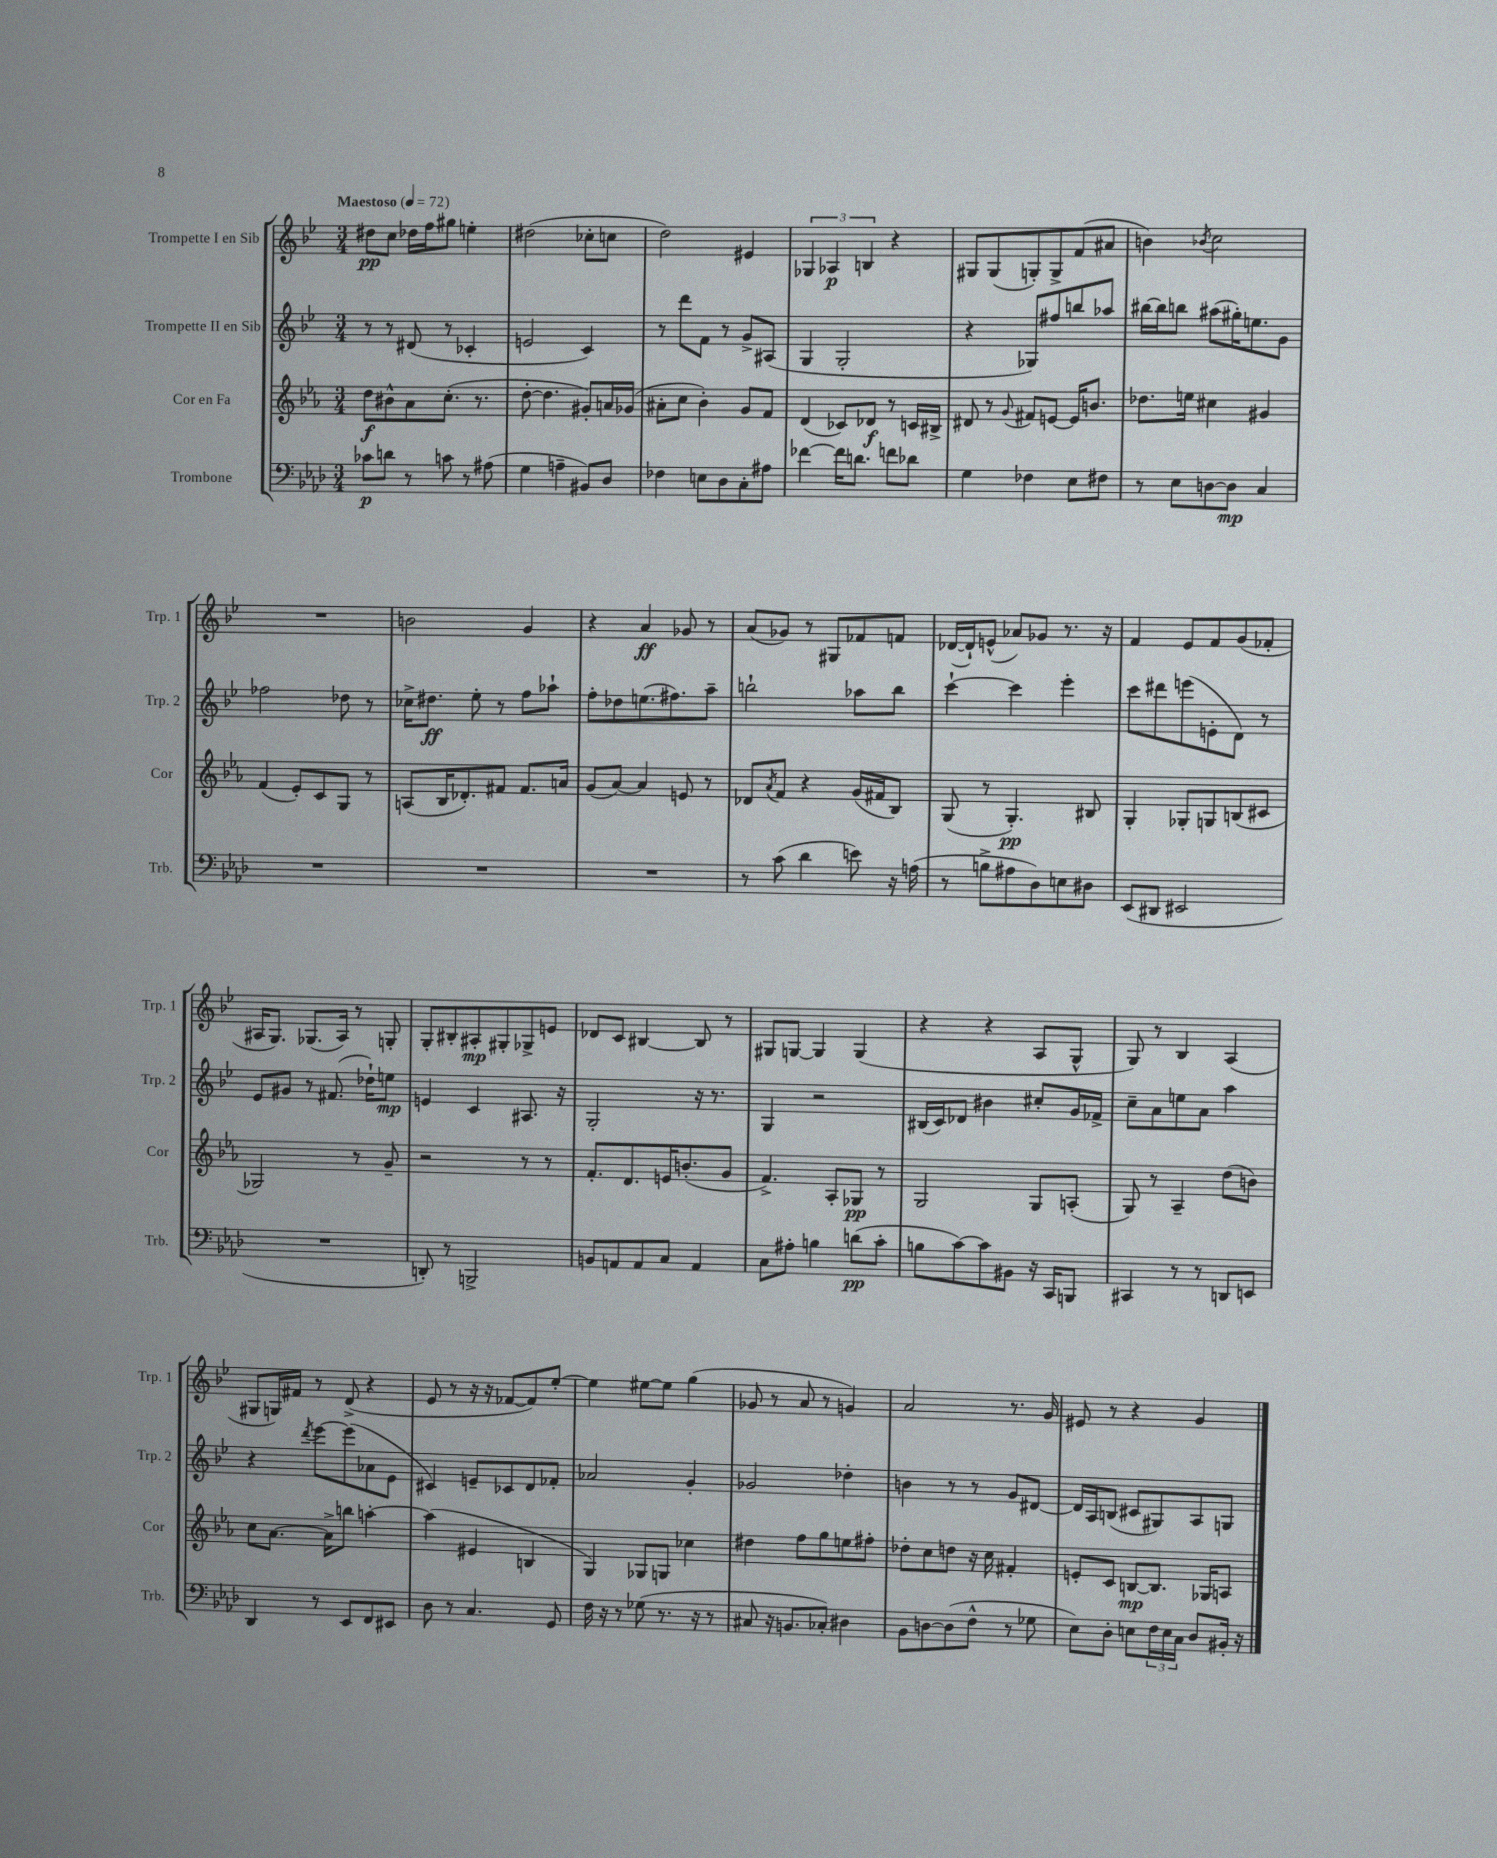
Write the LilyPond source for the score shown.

<<
\new StaffGroup <<
\new Staff = "s0" \with { instrumentName = "Trompette I en Sib" shortInstrumentName = "Trp. 1" } {
    \clef treble \key bes \major \numericTimeSignature \time 3/4 \tempo "Maestoso" 4 = 72
    dis''8\pp c''8 des''16 f''16 gis''8 e''4-. |
    dis''2( ces''8-. c''8 |
    d''2) eis'4 |
    \tuplet 3/2 { ges4 aes4\p b4 } r4 |
    gis8 gis8( g8-.) g8-> f'8( ais'8 |
    b'4) \acciaccatura { bes'8 } c''2 |
    R2. |
    b'2 g'4 |
    r4 a'4\ff ges'8 r8 |
    a'8( ges'8) r8 gis8 fes'8 f'8 |
    des'16~( des'16-!) e'8-^( aes'8) ges'8 r8. r16 |
    f'4 ees'8 f'8 g'8( fes'8-. |
    ais16 g8.) ges8.( ais16) r8 g8-. |
    g8-. bis8-. ais8-.\mp gis8-. ges8-> e'8 |
    des'8 c'8 bis4~ bis8 r8 |
    gis8 g8~ g4 g4( |
    r4 r4 a8 g8-^ |
    g8) r8 bes4 a4( |
    gis8 g16) fis'16 r8 d'8->( r4 |
    ees'8 r8 r16 r16 fes'8~ fes'8) ees''8~-. |
    ees''4 eis''8~ eis''8 g''4( |
    ges'8 r8 a'8 r8 g'4) |
    a'2 r8. g'16 |
    eis'8 r8 r4 g'4 \bar "|." |
}
\new Staff = "s1" \with { instrumentName = "Trompette II en Sib" shortInstrumentName = "Trp. 2" } {
    \clef treble \key bes \major \numericTimeSignature \time 3/4
    r8 r8 dis'8( r8 ces'4-. |
    e'2 c'4) |
    r8 d'''8 f'8 r8 g'8-> ais8( |
    g4 g2-. |
    r4 ges8) fis''8 b''8 aes''8 |
    bis''16~ bis''16 b''8 ais''8( gis''16-.) e''8. g'8 |
    fes''2 des''8 r8 |
    ces''16-> dis''8.\ff ees''8-. r8 f''8 aes''8-! |
    f''8-. des''8 e''8.( fis''8.) a''8-- |
    b''2-! aes''8 b''8 |
    c'''4~-! c'''4 ees'''4-. |
    c'''8 dis'''8 e'''8( e'8-. d'8) r8 |
    ees'8 gis'8 r8 fis'8.( des''16-!) e''8\mp |
    e'4 c'4 ais8. r16 |
    g2-. r16 r8. |
    g4 r2 |
    bis16( c'16) des'8 bis'4 cis''8-. g'16 fes'16-> |
    c''8-- a'8 e''8 a'8 a''4 |
    r4 \acciaccatura { d'''8 } ees'''8~ ees'''8( aes'8 ees'8 |
    cis'4) e'8-- ces'8 d'8 fes'8-. |
    aes'2 g'4-. |
    ges'2 des''4-. |
    b'4 r8 r8 g'8 dis'8~ |
    dis'16 a16 b8( cis'8 gis8) a8 g8 \bar "|." |
}
\new Staff = "s2" \with { instrumentName = "Cor en Fa" shortInstrumentName = "Cor" } {
    \clef treble \key ees \major \numericTimeSignature \time 3/4
    d''8\f bis'8-^ aes'8 c''8.-.( r8. |
    d''8~-. d''4. gis'8-.) a'16 ges'16( |
    ais'8-. c''8 bes'4-.) g'8 f'8 |
    d'4( ces'8) des'8\f r8 c'16 bis16-> |
    dis'8 r8 \appoggiatura { g'8 } fis'8 e'8~ e'16 b'8. |
    des''8. e''16 cis''4 gis'4 |
    f'4( ees'8-.) c'8 g8 r8 |
    a8( bes16 des'8.-.) fis'8 fis'8. a'16 |
    g'8( aes'8~) aes'4 e'8 r8 |
    des'8 \acciaccatura { aes'8 } f'8 r4 g'16( fis'16 bes8) |
    g8( r8 g4.-.\pp) bis8 |
    g4-. ges8-. g8 b8( cis'8 |
    ges2) r8 g'8-- |
    r2 r8 r8 |
    f'8.-. d'8. e'16 b'8.-.( g'8 |
    f'4.->) aes8-. ges8\pp r8 |
    g2 g8 a8-.( |
    g8) r8 aes4-- d''8( b'8) |
    c''8 aes'8.~ aes'16-> b''8 a''4~-. |
    a''4( eis'4 b4 |
    g4) ges8 g8 ces''4 |
    dis''4 f''8 g''8 e''8 fis''8-. |
    des''8-. c''8 d''8 r16 c''16 fis'4-. |
    e'8-. c'8 b8~\mp b8. ges16 a8 \bar "|." |
}
\new Staff = "s3" \with { instrumentName = "Trombone" shortInstrumentName = "Trb." } {
    \clef bass \key aes \major \numericTimeSignature \time 3/4
    ces'8\p d'8 r8 c'8 r8 ais8( |
    g4 a4-- bis,8) des8 |
    fes4 e8 des8 c8-. ais8 |
    fes'4~ fes'16 d'8. f'8 des'8 |
    g4 fes4 ees8 fis8 |
    r8 ees8 d8~ d8\mp c4 |
    R2. |
    R2. |
    R2. |
    r8 c'8( des'4 e'8) r16 a16( |
    r8 b8-> ais8 des8) e8 dis8 |
    ees,8( dis,8 eis,2 |
    R2. |
    d,8-.) r8 b,,2-> |
    b,8 a,8 a,8 c8 a,4 |
    c8 ais8-. b4 d'8\pp( c'8-. |
    b8 c'8~) c'8 bis,8 r16 c,16 b,,8 |
    cis,4 r8 r8 d,8 e,8 |
    des,4 r8 ees,8 f,8 eis,8 |
    des8 r8 c4. g,8 |
    f16 r16 r8 ges8( r8. r16 r8 |
    cis8 r16 b,8. ces8-.) dis4 |
    bes,8 d8~ d8( f8-^ r8 ges8 |
    ees8) des8-. e8 \tuplet 3/2 { f16 e16 c16 } des8 bis,16-. r16 \bar "|." |
}
>>
>>
\layout { \context { \Score \remove "Bar_number_engraver" } }
